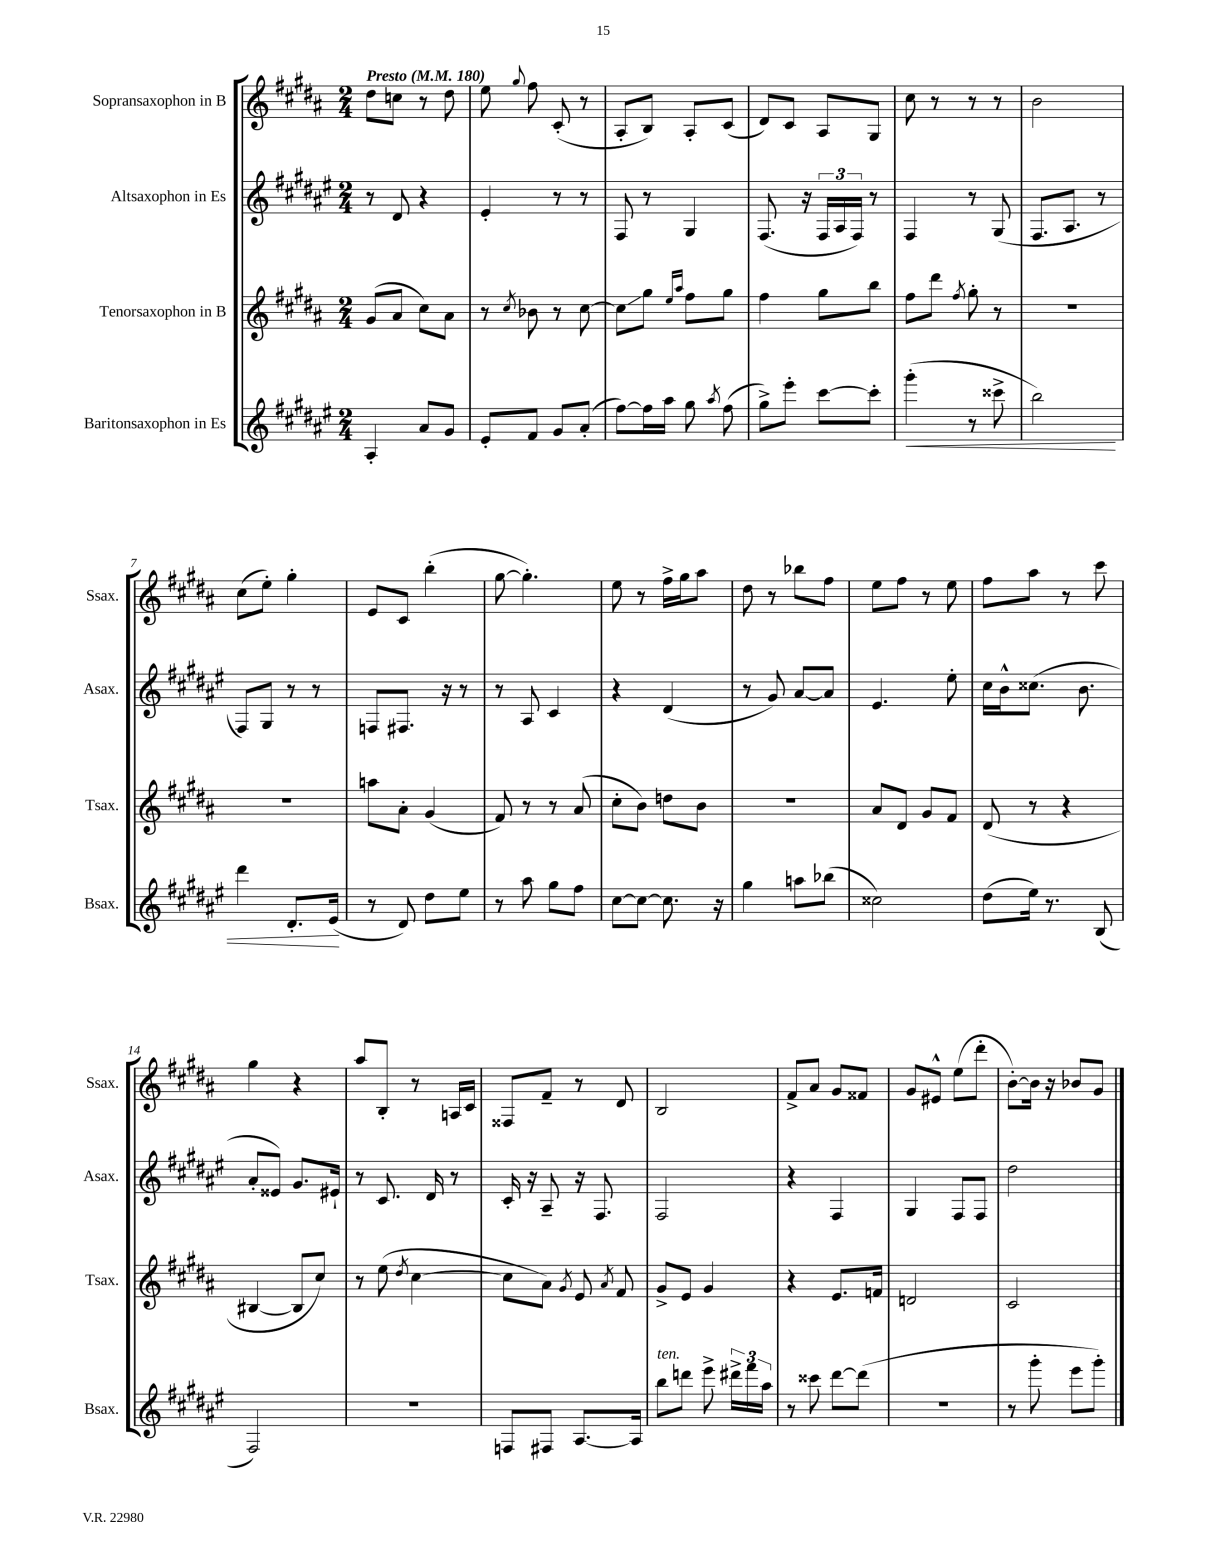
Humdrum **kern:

**kern	**kern	**kern	**kern
*staff4	*staff3	*staff2	*staff1
*clefG2	*clefG2	*clefG2	*clefG2
*k[f#c#g#d#a#e#]	*k[f#c#g#d#a#]	*k[f#c#g#d#a#e#]	*k[f#c#g#d#a#]
*M2/4	*M2/4	*M2/4	*M2/4
*MM180	*MM180	*MM180	*MM180
4A#'/	(8g#/L	8r	8dd#\L
.	8a#/J	8d#/	8cc\J
8a#/L	8cc#\L)	4r	8r
8g#/J	8a#\J	.	8dd#\
=	=	=	=
8e#'/L	8r	4e#'/	8ee\
.	8qcc#/	.	8qqgg#/
8f#/J	8b-\	.	8ff#\
8g#/L	8r	8r	(8c#'/
(8a#'/J	[8cc#\	8r	8r
=	=	=	=
[8ff#\L)	8cc#\]L	8F#/	8A#'/L
16ff#\]L	8gg#\J	8r	8B/J)
16aa#\JJ	.	.	.
.	16qqee/LL	.	.
.	16qqaa#/JJ	.	.
8gg#\	8ff#\L	4G#/	8A#'/L
8qaa#/	.	.	.
(8ff#\	8gg#\J	.	(8c#/J
=	=	=	=
8gg#^\L)	4ff#\	(8.F#/	8d#/L)
8eee#'\J	.	.	8c#/J
.	.	16r	.
[8ccc#\L	8gg#\L	24F#/LL	8A#/L
.	.	24A#/	.
.	.	24F#/JJ)	.
8ccc#'\]J	8bb\J	8r	8G#/J
=	=	=	=
(4ggg#'\	8ff#\L	4F#/	8cc#\
.	8ddd#\J	.	8r
.	8qff#/	.	.
8r	8gg#'\	8r	8r
8ccc##^\	8r	(8G#/	8r
=	=	=	=
2bb\)	2r	8.F#/L	2b\
.	.	8.A#/J	.
.	.	8r	.
=	=	=	=
4ddd#\	2r	8F#/L)	(8cc#\L
.	.	8G#/J	8ee'\J)
8.d#'/L	.	8r	4gg#'\
.	.	8r	.
(16e#/Jk	.	.	.
=	=	=	=
8r	8aa\L	8F/L	8e/L
8d#/)	8a#'\J	8.F#/J	8c#/J
8dd#\L	(4g#/	.	(4bb'\
.	.	16r	.
8ee#\J	.	8r	.
=	=	=	=
8r	8f#/)	8r	[8gg#\
8aa#\	8r	8A#/	4.gg#'\])
8gg#\L	8r	4c#/	.
8ff#\J	(8a#/	.	.
=	=	=	=
[8cc#\L	8cc#'\L	4r	8ee\
8cc#\_J	8b\J)	.	8r
8.cc#\]	8dd\L	(4d#/	16ff#^\LL
.	.	.	16gg#\J
.	8b\J	.	8aa#\J
16r	.	.	.
=	=	=	=
4gg#\	2r	8r	8dd#\
.	.	8g#/)	8r
8aa\L	.	[8a#/L	8bb-\L
(8bb-\J	.	8a#/]J	8ff#\J
=	=	=	=
2cc##\)	8a#/L	4.e#/	8ee\L
.	8d#/J	.	8ff#\J
.	8g#/L	.	8r
.	8f#/J	8ee#'\	8ee\
=	=	=	=
(8dd#\L	(8d#/	16cc#\LL	8ff#\L
.	.	16b^^\J	.
16ee#\Jk)	8r	(8.cc##\J	8aa#\J
8.r	.	.	.
.	4r	.	8r
.	.	8.b\	.
(8B/	.	.	8ccc#\
=	=	=	=
2F#/)	[4B#/	8a#'/L	4gg#\
.	.	8e##/J)	.
.	8B#/]L	8.g#/L	4r
.	8cc#/J)	.	.
.	.	16e#`/Jk	.
=	=	=	=
2r	8r	8r	8aa#/L
.	(8ee\	8.c#/	8B'/J
.	8qdd#/	.	.
.	[4cc#\	.	8r
.	.	16d#/	.
.	.	8r	16A/LL
.	.	.	16c#/JJ
=	=	=	=
8F/L	8cc#\]L	16c#'/	8F##/L
.	.	16r	.
8F#/J	8a#\J)	8A#~/	8f#~/J
.	8qg#/	.	.
[8.A#/L	8e/	16r	8r
.	.	8.F#/	.
.	8qa#/	.	.
.	8f#/	.	8d#/
16A#/]Jk	.	.	.
=	=	=	=
8bb\L	8g#^/L	2F#/	2B/
8ddd\J	8e/J	.	.
8eee#^\	4g#/	.	.
24ddd#^\LL	.	.	.
24fff#\	.	.	.
24aa#\JJ	.	.	.
=	=	=	=
8r	4r	4r	8f#^/L
8ccc##\	.	.	8a#/J
[8ddd#\L	8.e/L	4F#/	8g#/L
(8ddd#\]J	.	.	8f##/J
.	16f/Jk	.	.
=	=	=	=
2r	2d/	4G#/	8g#/L
.	.	.	8e#^^/J
.	.	8F#/L	(8ee\L
.	.	8F#/J	8ddd#'\J
=	=	=	=
8r	2c#/	2dd#\	[8b'\L)
8ggg#'\	.	.	16b\]Jk
.	.	.	16r
8eee#\L	.	.	8b-/L
8ggg#'\J)	.	.	8g#/J
==	==	==	==
*-	*-	*-	*-
